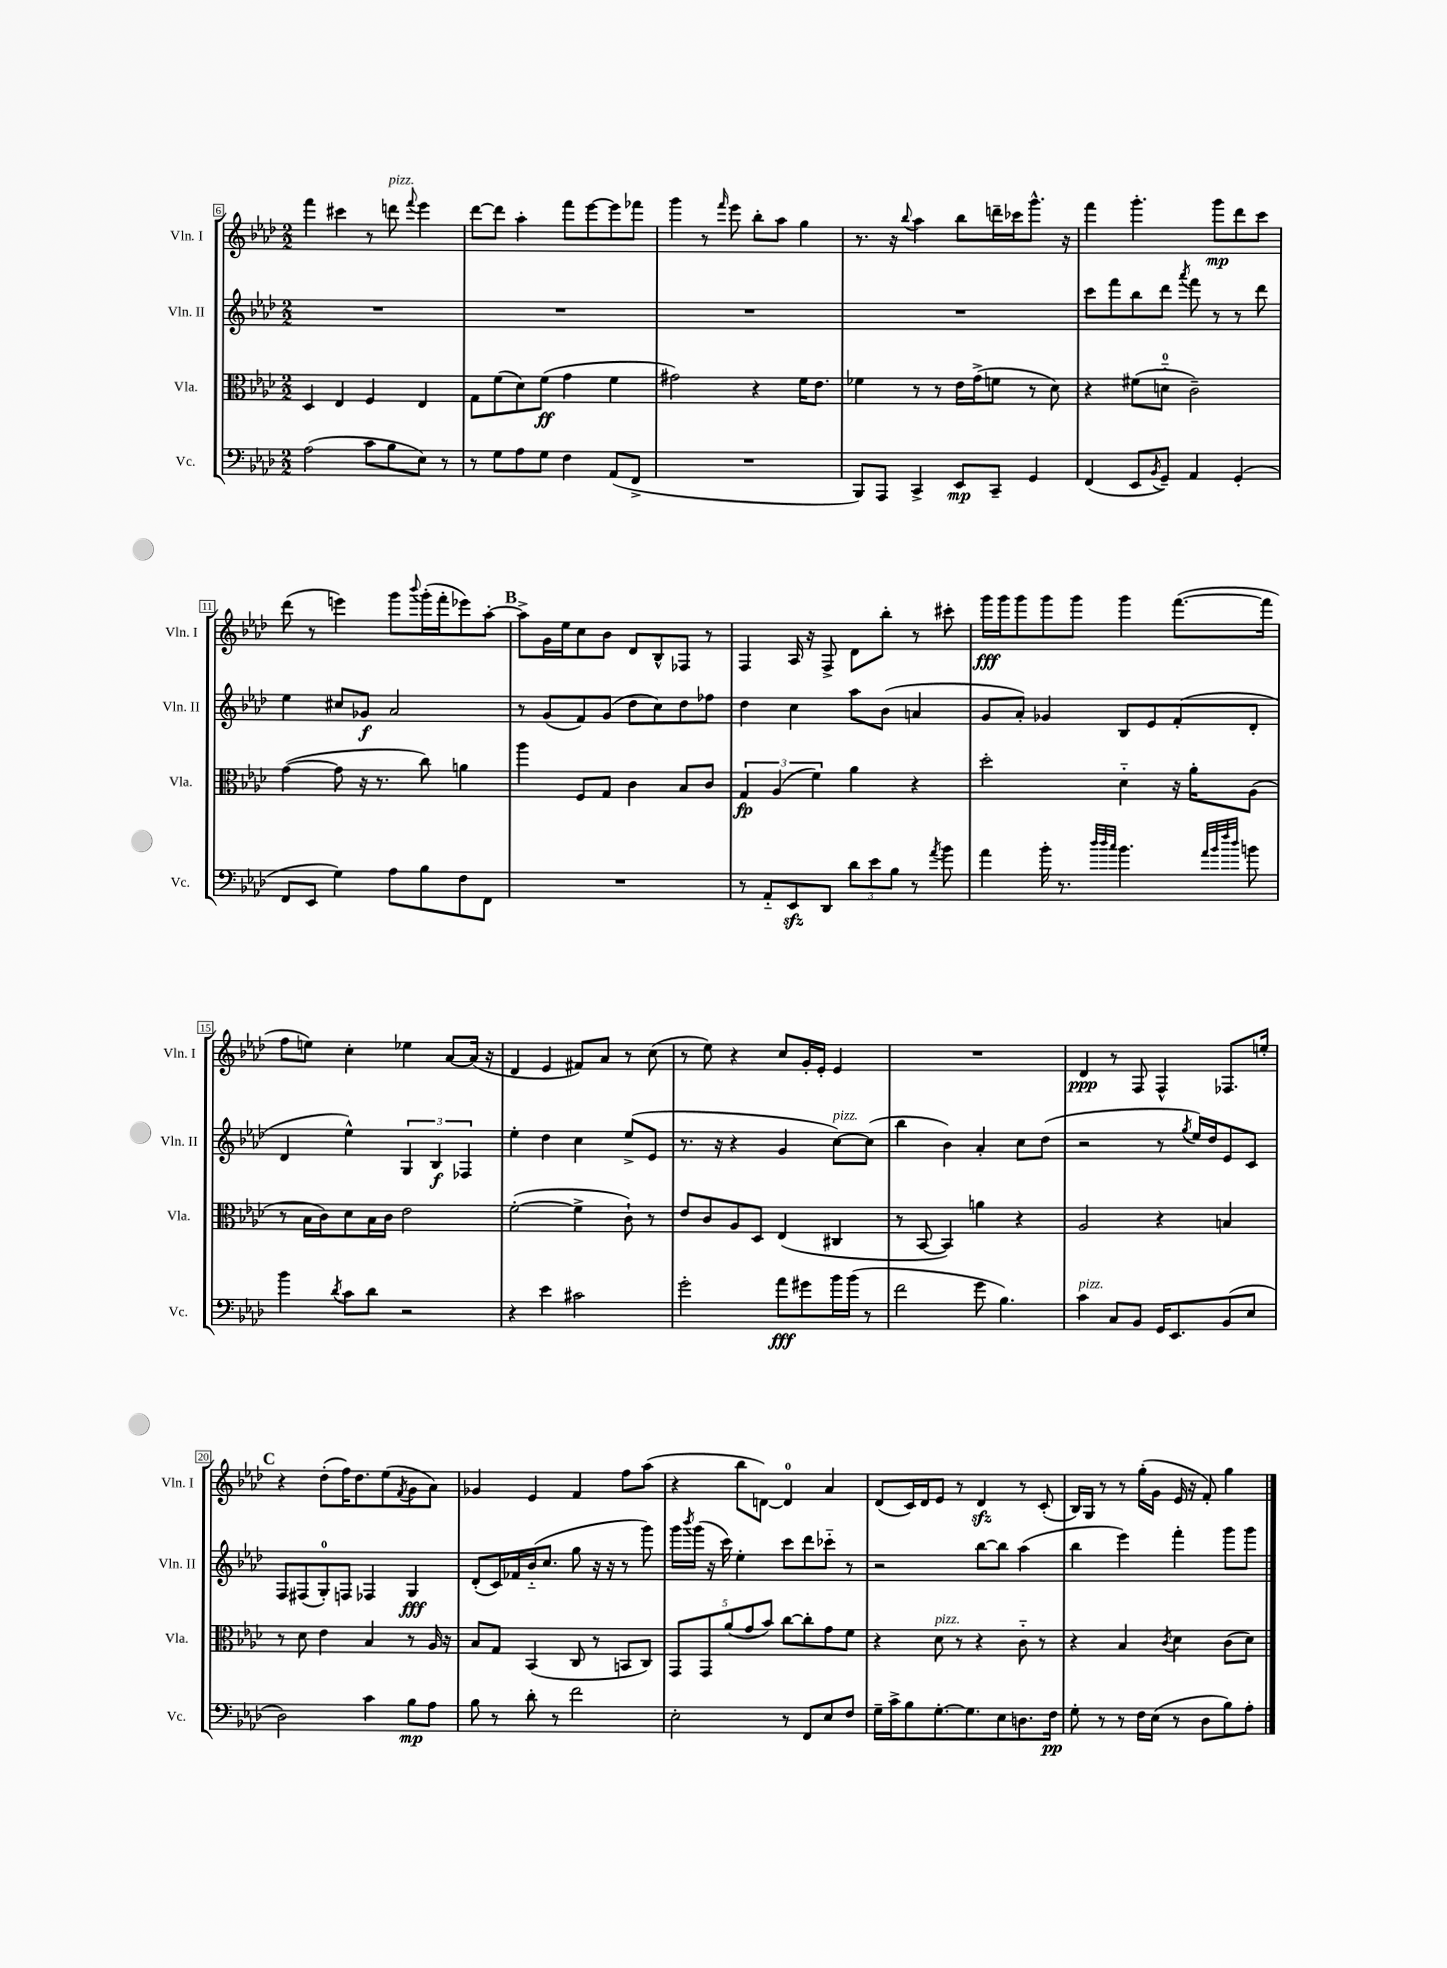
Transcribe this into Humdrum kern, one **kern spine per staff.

**kern	**kern	**kern	**kern
*staff4	*staff3	*staff2	*staff1
*clefF4	*clefC3	*clefG2	*clefG2
*k[b-e-a-d-]	*k[b-e-a-d-]	*k[b-e-a-d-]	*k[b-e-a-d-]
*M2/2	*M2/2	*M2/2	*M2/2
(2A-	4D-	1r	4fff
.	4E-	.	4ccc#
8c	4F	.	8r
8B-	.	.	8ddd
.	.	.	8qqfff
8E-)	4E-	.	4eee-
8r	.	.	.
=	=	=	=
8r	8G	1r	[8ddd-
8G	(8f	.	8ddd-]
8A-	8d-)	.	4aa-'
8G	(8f	.	.
4F	4g	.	8fff
.	.	.	[8eee-
(8AA-	4f	.	8eee-]
8FF^	.	.	8fff-
=	=	=	=
1r	2g#)	1r	4ggg
.	.	.	8r
.	.	.	16qqfff
.	.	.	8eee-
.	4r	.	8bb-'
.	.	.	8aa-
.	16f	.	4gg
.	8.e-	.	.
=	=	=	=
8BBB-)	4f-	1r	8.r
8AAA-	.	.	.
.	.	.	16r
.	.	.	8qqbb-
4CC^	8r	.	4aa-
.	8r	.	.
8EE-	16e-	.	8bb-
.	(16g^	.	.
8CC~	8f	.	16ddd~
.	.	.	16ccc-
4GG	8r	.	8.ggg^^
.	8d-)	.	.
.	.	.	16r
=	=	=	=
(4FF	4r	8ccc	4fff
.	.	8fff	.
8EE-	(8f#	8bb-	4.ggg'
8qBB-	.	.	.
8GG~)	8d'~	8ddd-	.
.	.	8qaaa-	.
4AA-	2c~)	8fff	.
.	.	8r	8ggg
(4GG'	.	8r	8ddd-
.	.	8ddd-	8ccc
=	=	=	=
8FF	([4g	4ee-	(8ddd-
8EE-	.	.	8r
4G)	8g]	8cc#	4eee)
.	16r	8g-	.
.	8.r	.	.
8A-	.	2a-	8ggg
.	.	.	8qqbbb-
8B-	8cc)	.	(16ggg'
.	.	.	16fff'
8F	4a	.	8eee-)
8FF	.	.	[8aa-'
=	=	=	=
1r	4aa-	8r	8aa-^]
.	.	(8g	16g
.	.	.	16ee-
.	8F	8f)	8cc
.	8G	(8g	8b-
.	4c	8dd-	8d-
.	.	8cc)	8B-^^
.	8B-	8dd-	8F-
.	8c	8ff-	8r
=	=	=	=
8r	6G	4dd-	4F
8AA-'~	.	.	.
.	(6A-	.	.
8EE-	.	4cc	16A-
.	.	.	16r
.	6f)	.	.
8DD-	.	.	8F^
12d-	4a-	8aa-	8d-
12e-	.	.	.
.	.	(8b-	8bb-'
12B-	.	.	.
8r	4r	4a	8r
8qa-	.	.	.
8b-	.	.	8ccc#'
=	=	=	=
4a-	2dd-'	8g	16ggg
.	.	.	16ggg
.	.	8a-')	8ggg
16b-'	.	4g-	8ggg
8.r	.	.	.
.	.	.	8ggg
32qqdd-	.	.	.
32qqdd-	.	.	.
32qqcc	.	.	.
4.b-	4d-'~	8B-	4ggg
.	.	8e-	.
.	16r	(8f'	([8.fff
.	16a-'	.	.
32qqa-	.	.	.
32qqb-	.	.	.
32qqff	.	.	.
32qqdd-	.	.	.
8b	(8A-	8d-'	.
.	.	.	16fff]
=	=	=	=
4b-	8r	4d-	8ff
.	16B-	.	8ee)
.	16c)	.	.
8qd-	.	.	.
8c	8d-	4ee-^^)	4cc'
8d-	16B-	.	.
.	16c	.	.
2r	2e-	6G	4ee-
.	.	6B-	.
.	.	.	[8a-
.	.	6F-	.
.	.	.	(16a-]
.	.	.	16r
=	=	=	=
4r	([2f'	4ee-'	4d-
4e-	.	4dd-	4e-
2c#	4f^]	4cc	8f#)
.	.	.	8a-
.	8c`)	(8ee-^	8r
.	8r	8e-	(8cc
=	=	=	=
2g'	8e-	8.r	8r
.	8c	.	8ee-)
.	.	16r	.
.	8A-	4r	4r
.	8D-	.	.
8a-	(4E-	4g	8cc
8g#	.	.	16g'
.	.	.	16e-'
16b-	4C#	[8cc)	4e-
(16b-	.	.	.
8r	.	(8cc]	.
=	=	=	=
2f	8r	4bb-	1r
.	[8BB-	.	.
.	4BB-])	4b-)	.
8g	4a	4a-'	.
4.B-)	.	.	.
.	4r	8cc	.
.	.	(8dd-	.
=	=	=	=
4c	2A-	2r	4d-
8C	.	.	8r
8BB-	.	.	8F
16GG	4r	8r	4F^^
8.EE-	.	.	.
.	.	8qgg	.
.	.	16ee-)	.
.	.	16dd-	.
(8BB-	4B	8e-	8.F-
8E-	.	8c	.
.	.	.	16ee'
=	=	=	=
2D-)	8r	8F	4r
.	8d-	(8F#	.
.	4e-	8G')	(8dd-'
.	.	8F	16ff)
.	.	.	8.dd-
4c	4B-	4F-	.
.	.	.	(8ee-
.	.	.	8qf
8B-	8r	4G	8g
8A-	16A-	.	8a-)
.	16r	.	.
=	=	=	=
8B-	8B-	(8d-'	4g-
8r	8G	16c)	.
.	.	16f-	.
8d-'	(4BB-	(16b-'~	4e-
.	.	8.cc	.
8r	.	.	.
2f	8C	8gg	4f
.	8r	16r	.
.	.	16r	.
.	8BB	8r	8ff
.	8C)	8ggg)	(8aa-
=	=	=	=
2E-'	10GG	16ggg	4r
.	.	8qbbb-	.
.	.	(16ggg	.
.	10GG	.	.
.	.	16r	.
.	.	16ccc)	.
.	(10a-	.	.
.	.	4ee-'	8bb-
.	10g	.	.
.	.	.	[8d)
.	10b-)	.	.
8r	[8cc	8ccc	4d]
8FF	8cc']	8ddd-	.
8E-	8g	8ccc-'~	4a-
8F	8f	8r	.
=	=	=	=
16G~	4r	2r	(8d-
16c^	.	.	.
8B-	.	.	16c)
.	.	.	16d-
[8.G'	8d-	.	8e-
.	8r	.	8r
8.G]	.	.	.
.	4r	[8bb-	4d-
8E-	.	8bb-]	.
8.D	8c'~	(4aa-	8r
.	8r	.	(8c'
16F	.	.	.
=	=	=	=
8G'	4r	4bb-	16B-)
.	.	.	16G
8r	.	.	8r
8r	4B-	4eee-)	8r
16F	.	.	(16gg'
(16E-	.	.	16g
.	8qc	.	.
8r	4d-	4fff'	16e-
.	.	.	16r
8D-	.	.	8f')
8B-)	(8c	8ggg	4gg
8A-'	8d-)	8ggg	.
==	==	==	==
*-	*-	*-	*-
